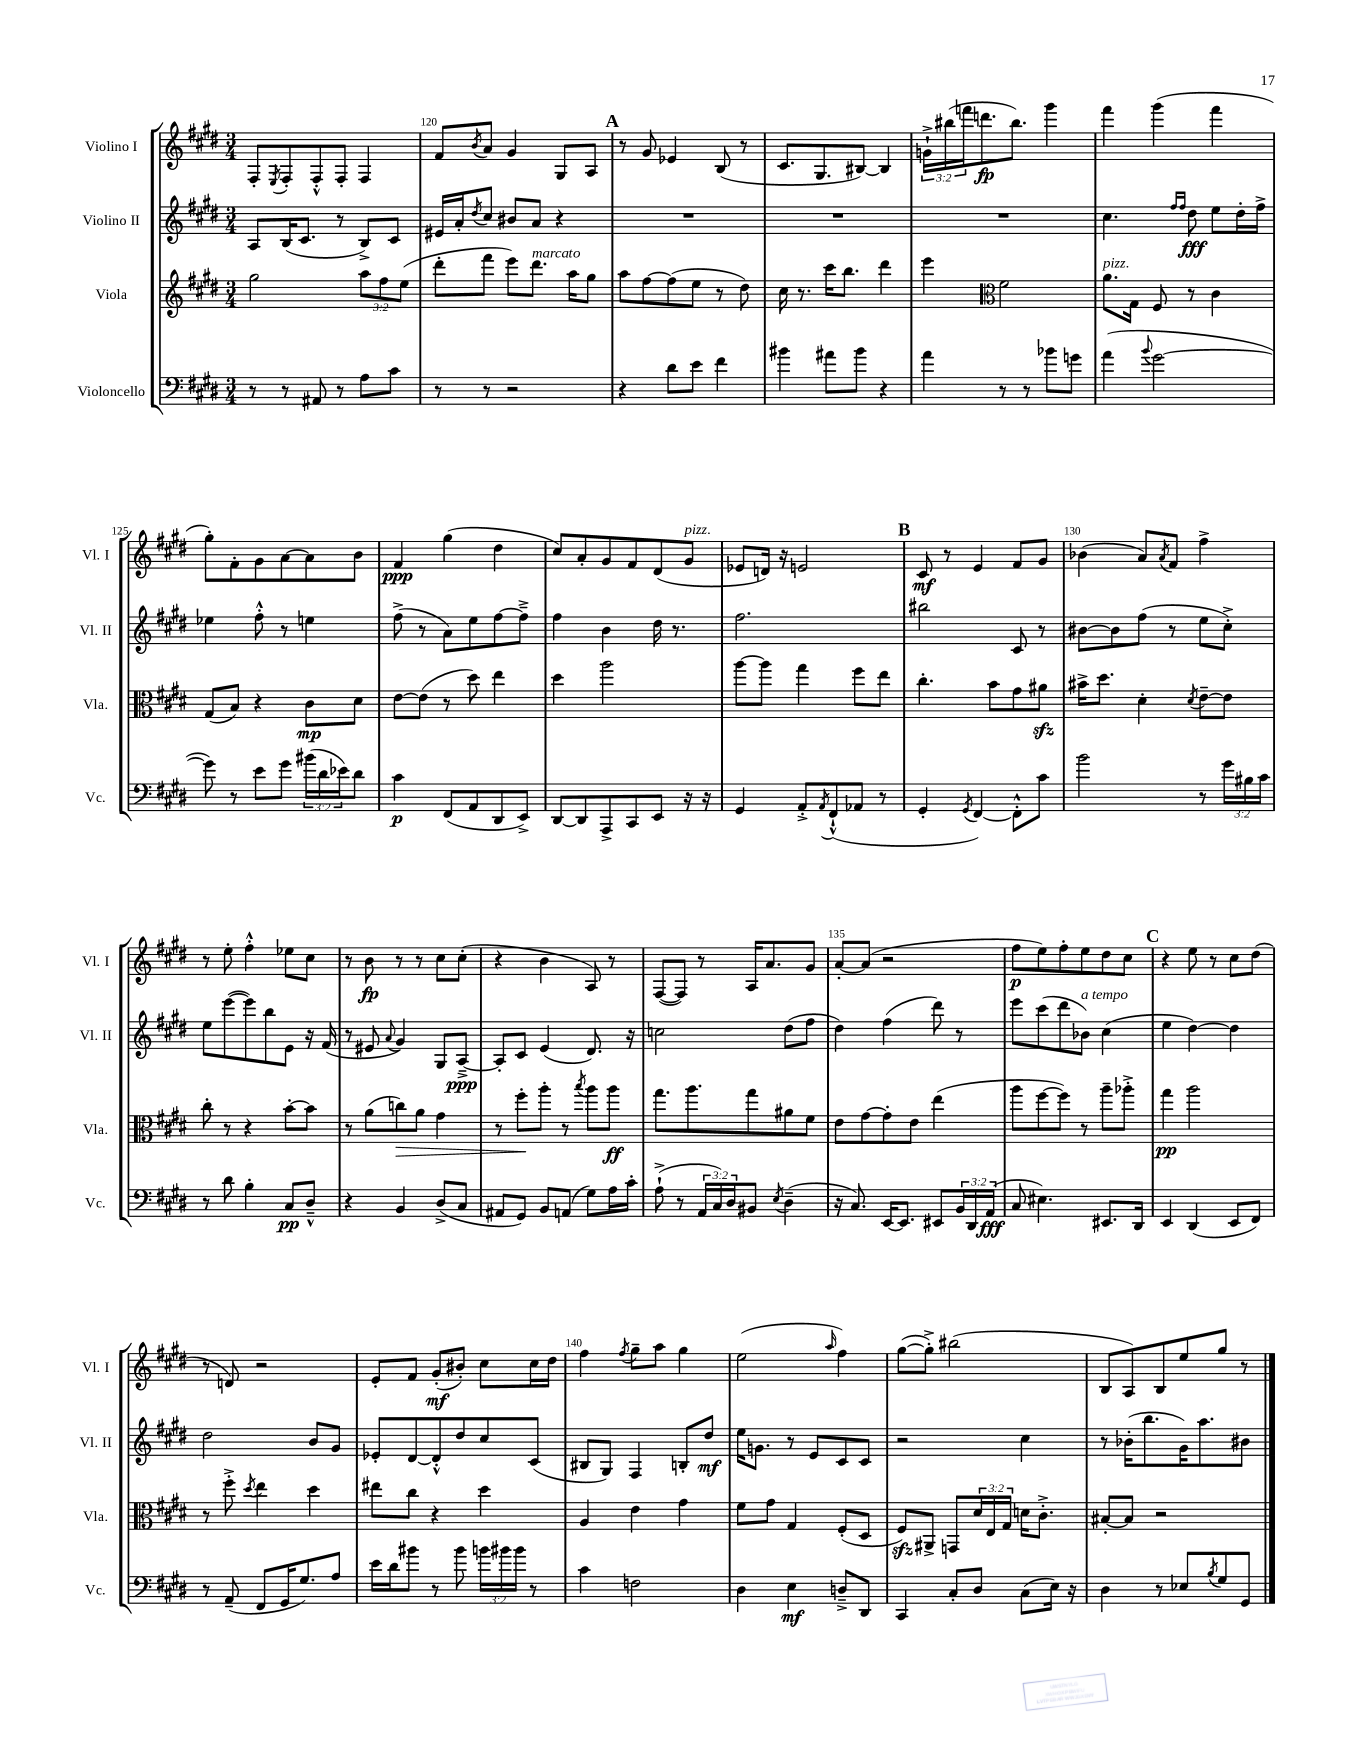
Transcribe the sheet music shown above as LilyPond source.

<<
\new StaffGroup <<
\new Staff = "s0" \with { instrumentName = "Violino I" shortInstrumentName = "Vl. I" } {
    \clef treble \key e \major \numericTimeSignature \time 3/4 \override Staff.TupletNumber.text = #tuplet-number::calc-fraction-text
    fis8-. \acciaccatura { e8 } fis8-. fis8-.-^ fis8-. fis4 |
    fis'8 \acciaccatura { b'8 } a'8 gis'4 gis8 a8 |
    \mark \markup { \bold "A" } r8 gis'8 ees'4 b8( r8 |
    cis'8. gis8. bis8~) bis4 |
    \tuplet 3/2 { g'16-!-> bis''16( f'''16 } d'''8.\fp bis''8.) gis'''4 |
    fis'''4 gis'''4( fis'''4 |
    gis''8-.) fis'8-. gis'8 a'8~ a'8 b'8 |
    fis'4\ppp gis''4( dis''4 |
    cis''8) a'8-. gis'8 fis'8 dis'8( gis'8^\markup { \italic "pizz." } |
    ees'8 d'16) r16 e'2 |
    \mark \markup { \bold "B" } cis'8\mf r8 e'4 fis'8 gis'8 |
    bes'4( a'8) \acciaccatura { a'8 } fis'8 fis''4-> |
    r8 e''8-. fis''4-.-^ ees''8 cis''8 |
    r8 b'8\fp r8 r8 cis''8 cis''8-.( |
    r4 b'4 a8) r8 |
    fis8~( fis8) r8 a16 a'8. gis'8 |
    a'8~-. a'8( r2 |
    fis''8\p e''8) fis''8-. e''8 dis''8 cis''8 |
    \mark \markup { \bold "C" } r4 e''8 r8 cis''8 dis''8( |
    r8 d'8) r2 |
    e'8-. fis'8 gis'8-.\mf( bis'8-.) cis''8 cis''16 dis''16 |
    fis''4 \acciaccatura { fis''8 } gis''8-- a''8 gis''4 |
    e''2( \grace { a''16 } fis''4) |
    gis''8~( gis''8-.->) bis''2( |
    b8 a8) b8 e''8 gis''8 r8 \bar "|." |
}
\new Staff = "s1" \with { instrumentName = "Violino II" shortInstrumentName = "Vl. II" } {
    \clef treble \key e \major \numericTimeSignature \time 3/4
    a8 b16( cis'8. r8 b8->) cis'8 |
    eis'16 a'16-. \acciaccatura { dis''8 } cis''8 bis'8 a'8 r4 |
    \mark \markup { \bold "A" } R2. |
    R2. |
    R2. |
    cis''4. \grace { fis''16 fis''16 } dis''8\fff e''8 dis''16-. fis''16-> |
    ees''4 fis''8-.-^ r8 e''4 |
    fis''8->( r8 a'8) e''8 fis''8~ fis''8---> |
    fis''4 b'4 dis''16 r8. |
    fis''2. |
    \mark \markup { \bold "B" } bis''2 cis'8 r8 |
    bis'8~ bis'8 fis''8( r8 e''8 cis''8-.->) |
    e''8 e'''8~( e'''8) b''8 e'8 r16 fis'16( |
    r8 eis'8 \appoggiatura { a'8 } gis'4) gis8 a8~--->\ppp |
    a8-. cis'8 e'4( dis'8.) r16 |
    c''2 dis''8( fis''8 |
    dis''4) fis''4( dis'''8) r8 |
    e'''8 cis'''8( dis'''8 bes'8^\markup { \italic "a tempo" }) cis''4( |
    \mark \markup { \bold "C" } e''4 dis''4~) dis''4 |
    dis''2 b'8 gis'8 |
    ees'8-. dis'8~ dis'8-.-^ dis''8 cis''8 cis'8( |
    bis8 gis8) fis4 b8-. dis''8\mf |
    e''16 g'8. r8 e'8 cis'8 cis'8 |
    r2 cis''4 |
    r8 bes'16-.( b''8. gis'16) a''8. bis'8 \bar "|." |
}
\new Staff = "s2" \with { instrumentName = "Viola" shortInstrumentName = "Vla." } {
    \clef treble \key e \major \numericTimeSignature \time 3/4 \override Staff.TupletNumber.text = #tuplet-number::calc-fraction-text
    gis''2 \tuplet 3/2 { a''8 fis''8 e''8( } |
    dis'''8-. fis'''8 e'''8) dis'''8.^\markup { \italic "marcato" } a''16 gis''8 |
    \mark \markup { \bold "A" } a''8 fis''8~ fis''8( e''8 r8 dis''8) |
    cis''16 r8. cis'''16 b''8. dis'''4 |
    e'''4 \clef alto fis'2 |
    a'8.^\markup { \italic "pizz." } gis16 fis8 r8 cis'4 |
    gis8( b8) r4 cis'8\mp dis'8 |
    e'8~ e'8( r8 dis''8) e''4 |
    dis''4 a''2 |
    a''8~ a''8 gis''4 fis''8 e''8 |
    \mark \markup { \bold "B" } cis''4.-. b'8 gis'8 ais'8\sfz |
    bis'16-> dis''8. dis'4-. \acciaccatura { dis'8 } e'8~-- e'8 |
    cis''8-. r8 r4 b'8~-. b'8 |
    r8 a'8( c''8\>) a'8 gis'4 |
    r8 fis''8-.\! a''8-. r8 \acciaccatura { b''8 } a''8 a''8\ff |
    gis''8. a''8. gis''8 ais'8 fis'8 |
    e'8 gis'8~ gis'8-. e'8 e''4( |
    a''8 fis''8~ fis''8) r8 a''8-- aes''8-.-> |
    \mark \markup { \bold "C" } gis''4\pp a''2 |
    r8 fis''8-.-> \acciaccatura { dis''8 } e''4 dis''4 |
    eis''8 cis''8 r4 dis''4 |
    a4 e'4 gis'4 |
    fis'8 gis'8 gis4 fis8-.( dis8 |
    fis8\sfz) ais,8-> g,8 \tuplet 3/2 { dis'16 e16 gis16 } d'16 cis'8.-.-> |
    bis8~-. bis8 r2 \bar "|." |
}
\new Staff = "s3" \with { instrumentName = "Violoncello" shortInstrumentName = "Vc." } {
    \clef bass \key e \major \numericTimeSignature \time 3/4 \override Staff.TupletNumber.text = #tuplet-number::calc-fraction-text
    r8 r8 ais,8 r8 a8 cis'8 |
    r8 r8 r2 |
    \mark \markup { \bold "A" } r4 dis'8 e'8 fis'4 |
    bis'4 ais'8 bis'8 r4 |
    a'4 r8 r8 bes'8 g'8 |
    a'4( \appoggiatura { b'8 } gis'2~ |
    gis'8) r8 e'8 gis'8 \tuplet 3/2 { bis'16( dis'16 ees'16) } dis'8 |
    cis'4\p fis,8( a,8 dis,8 e,8->) |
    dis,8~ dis,8 a,,8-> cis,8 e,8 r16 r16 |
    gis,4 a,8-.-> \acciaccatura { a,8 } fis,8-!-^( aes,8 r8 |
    \mark \markup { \bold "B" } gis,4-. \acciaccatura { gis,8 } fis,4~) fis,8-.-^ cis'8 |
    b'2 r8 \tuplet 3/2 { gis'16 bis16 cis'16 } |
    r8 dis'8 b4-. cis8\pp dis8---^ |
    r4 b,4 dis8->( cis8 |
    ais,8 gis,8) b,8 a,8( gis8) a16 cis'16-. |
    a8-!->( r8 \tuplet 3/2 { a,16 cis16) dis16 } bis,8 \acciaccatura { e8 } dis4--( |
    r16 cis8.) e,16~ e,8. eis,8 \tuplet 3/2 { b,16 dis,16 a,16\fff( } |
    cis8 eis4.) eis,8. dis,16 |
    \mark \markup { \bold "C" } e,4 dis,4( e,8 fis,8) |
    r8 a,8--( fis,8 gis,16 gis8.) a8 |
    e'16 dis'16 bis'8 r8 bis'8 \tuplet 3/2 { b'16 bis'16 bis'16 } r8 |
    cis'4 f2 |
    dis4 e4\mf d8---> dis,8 |
    cis,4 cis8-. dis8 cis8( e16) r16 |
    dis4 r8 ees8 \acciaccatura { b8 } gis8 gis,8 \bar "|." |
}
>>
>>
\layout { \context { \Score currentBarNumber = #119 \override BarNumber.break-visibility = ##(#f #t #t) barNumberVisibility = #(every-nth-bar-number-visible 5) } }
